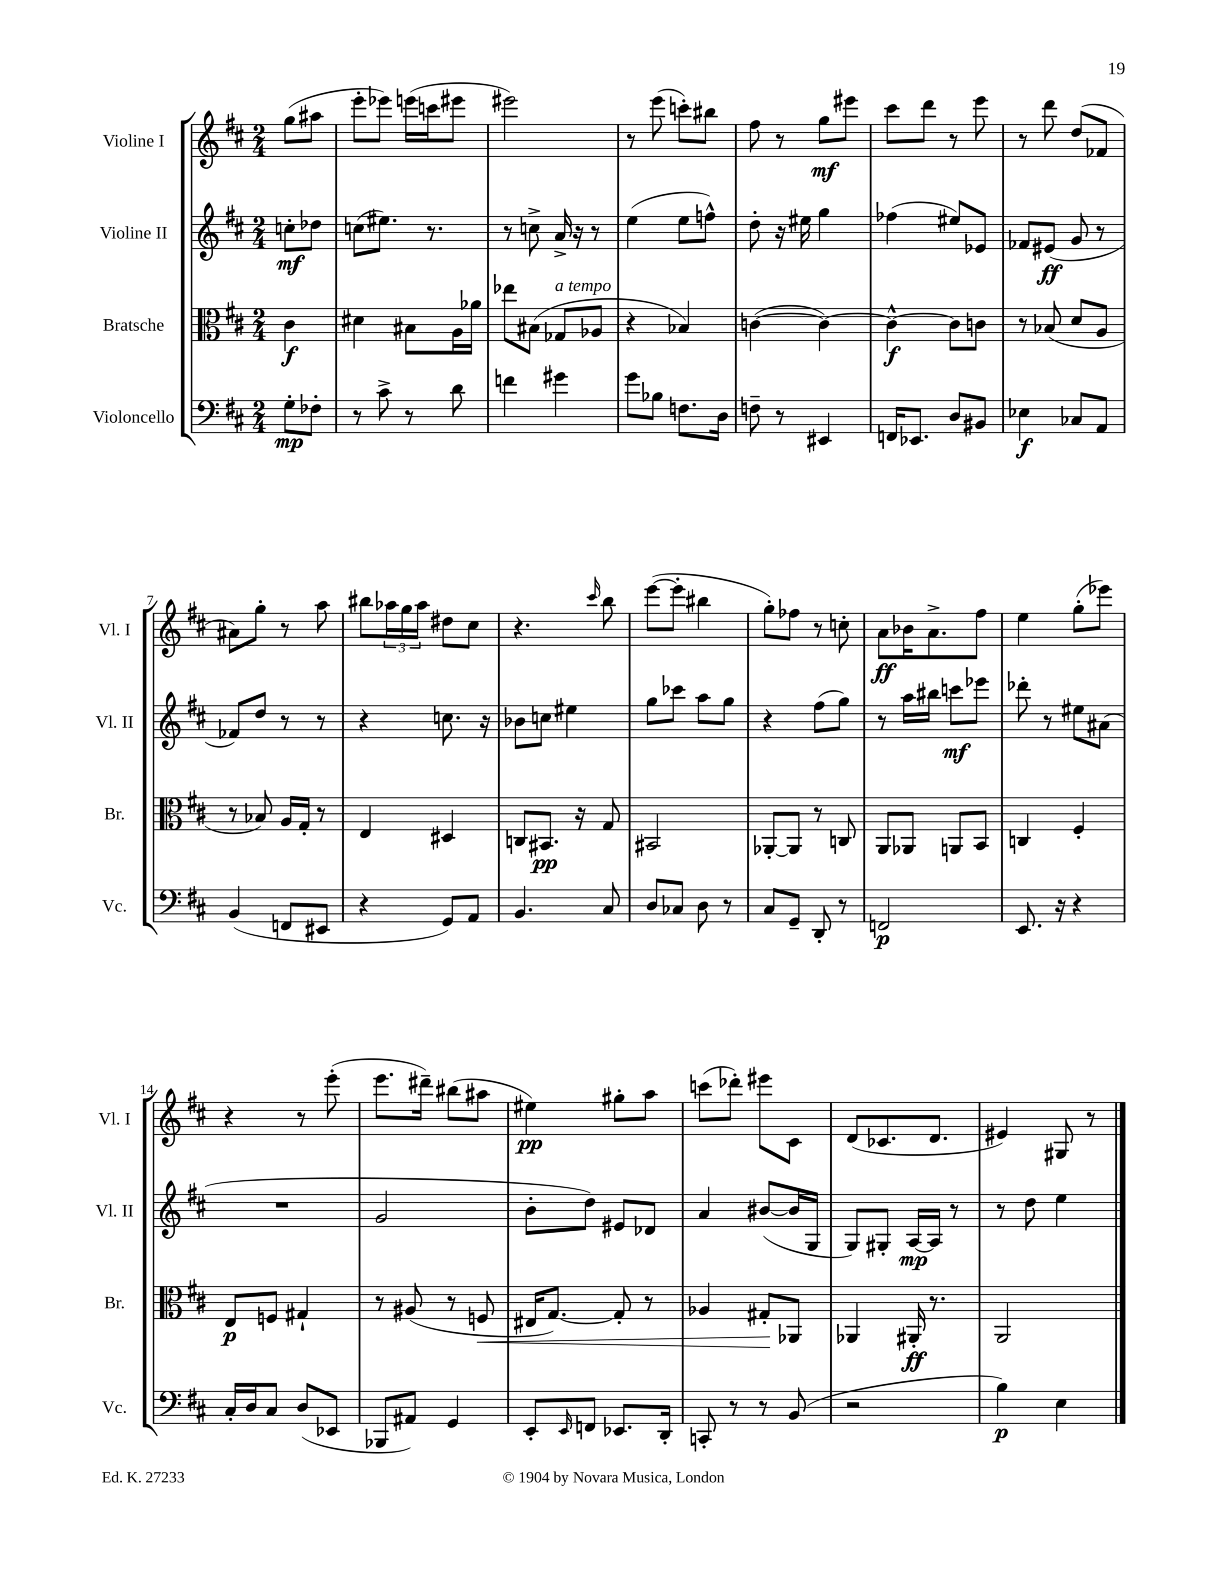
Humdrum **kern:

**kern	**kern	**kern	**kern
*staff4	*staff3	*staff2	*staff1
*clefF4	*clefC3	*clefG2	*clefG2
*k[f#c#]	*k[f#c#]	*k[f#c#]	*k[f#c#]
*M2/4	*M2/4	*M2/4	*M2/4
8G'	4c#	8cc'	(8gg
8F-'	.	8dd-	8aa#
=	=	=	=
8r	4d#	(8cc	8eee'
8c#^	.	8.ee#)	8eee-)
8r	8B#	.	(16eee
.	.	8.r	16ccc
8d	16A	.	8eee#
.	16a-	.	.
=	=	=	=
4f	8ee-	8r	2eee#)
.	(8B#	8cc^	.
4g#	8G-	16a^	.
.	.	16r	.
.	8A-	8r	.
=	=	=	=
8g	4r	(4ee	8r
8B-	.	.	(8eee
8.F	4B-)	8ee	8ccc')
.	.	8ff^^)	8bb#
16D	.	.	.
=	=	=	=
8F~	([4c	8dd'	8ff#
8r	.	16r	8r
.	.	16ee#	.
4EE#	4c_)	4gg	8gg
.	.	.	8eee#
=	=	=	=
16FF	4c^^_	(4ff-	8ccc#
8.EE-	.	.	.
.	.	.	8ddd
8D	8c]	8ee#)	8r
8BB#	8c	8e-	8eee
=	=	=	=
4E-	8r	8f-	8r
.	(8B-	(8e#	8ddd
8C-	8d	8g	(8dd
8AA	8A	8r	8f-
=	=	=	=
(4BB	8r	8f-)	8a#)
.	8B-)	8dd	8gg'
8FF	16A	8r	8r
.	16G'	.	.
8EE#	8r	8r	8aa
=	=	=	=
4r	4E	4r	8bb#
.	.	.	24aa-
.	.	.	24gg
.	.	.	24aa-
8GG)	4D#	8.cc	8dd#
8AA	.	.	8cc#
.	.	16r	.
=	=	=	=
4.BB	8C	8b-	4.r
.	8.BB#	8cc	.
.	.	4ee#	.
.	16r	.	.
.	.	.	16qqccc#
8C#	8G	.	8bb
=	=	=	=
8D	2BB#	8gg	([8eee
8C-	.	8ccc-	8eee']
8D	.	8aa	4bb#
8r	.	8gg	.
=	=	=	=
8C#	[8AA-'	4r	8gg')
8GG~	8AA-]	.	8ff-
8DD'	8r	(8ff#	8r
8r	8C	8gg)	8cc'
=	=	=	=
2FF	8AA	8r	8a
.	8AA-	16aa	16b-
.	.	16bb#	8.a^
.	8AA	8ccc	.
.	8BB	8eee-	8ff#
=	=	=	=
8.EE	4C	8ddd-'	4ee
.	.	8r	.
16r	.	.	.
4r	4F#'	8ee#	(8gg'
.	.	(8a#	8eee-)
=	=	=	=
16C#'	8E	2r	4r
16D	.	.	.
8C#	8F	.	.
(8D	4G#`	.	8r
8EE-	.	.	(8eee'
=	=	=	=
8BBB-	8r	2g	8.eee
8AA#)	(8A#	.	.
.	.	.	16ddd#~)
4GG	8r	.	(8bb#
.	8F	.	8aa#
=	=	=	=
8EE'	16E#	8b'	4ee#)
.	[8.G)	.	.
16qqEE	.	.	.
8FF	.	8dd)	.
8.EE-	8G']	8e#	8gg#'
.	8r	8d-	8aa
16DD'	.	.	.
=	=	=	=
8CC'	4A-	4a	(8ccc
8r	.	.	8ddd-')
8r	8G#'	([8b#	8eee#
(8BB	8AA-	16b#]	8c#
.	.	16G	.
=	=	=	=
2r	4AA-	8G)	(8d
.	.	8G#'	8.c-
.	16AA#'	[16A	.
.	8.r	16A]	8.d
.	.	8r	.
=	=	=	=
4B)	2AA	8r	4e#)
.	.	8dd	.
4E	.	4ee	8G#
.	.	.	8r
==	==	==	==
*-	*-	*-	*-
